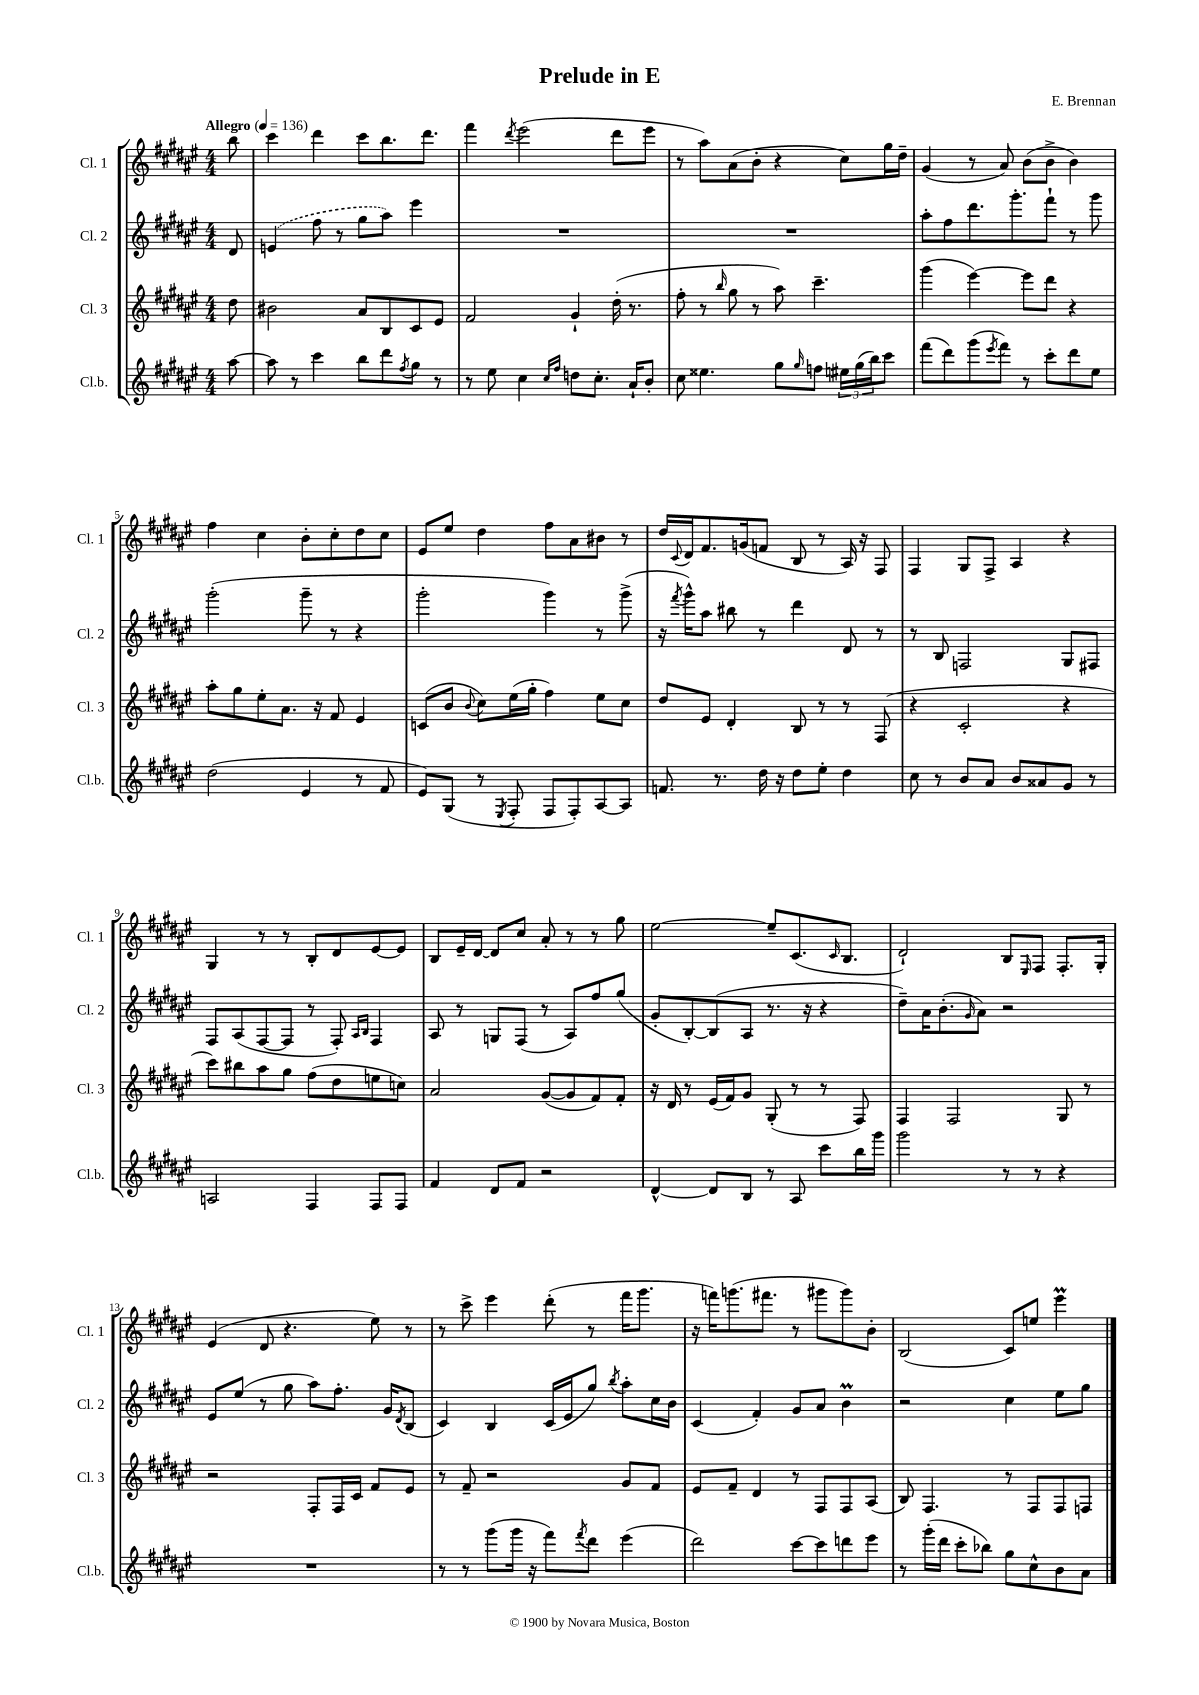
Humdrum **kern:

**kern	**kern	**kern	**kern
*staff4	*staff3	*staff2	*staff1
*clefG2	*clefG2	*clefG2	*clefG2
*k[f#c#g#d#a#e#]	*k[f#c#g#d#a#e#]	*k[f#c#g#d#a#e#]	*k[f#c#g#d#a#e#]
*M4/4	*M4/4	*M4/4	*M4/4
*MM136	*MM136	*MM136	*MM136
[8aa#\	8dd#\	8d#/	8bb\
=	=	=	=
8aa#\]	2b#\	(4e/	4ccc#\
8r	.	.	.
4ccc#\	.	8ff#\	4ddd#\
.	.	8r	.
8bb\L	8a#/L	8gg#\L	8ccc#\L
8ddd#\	8B/	8aa#\J)	8.bb\
8qff#/	.	.	.
8gg#\J	8c#/	4eee#\	.
.	.	.	8.ddd#\J
8r	8e#/J	.	.
=	=	=	=
8r	2f#/	1r	4fff#\
8ee#\	.	.	.
.	.	.	8qddd#/
4cc#\	.	.	(2eee#\
16qqcc#/LL	.	.	.
16qqff#/JJ	.	.	.
8dd\L	4g#`/	.	.
8.cc#'\J	.	.	.
.	(16dd#'\	.	8ddd#\L
16a#`/LK	8.r	.	.
8b'/J	.	.	8eee#\J
=	=	=	=
8cc#\	8ff#'\	1r	8r
4.ee##\	8r	.	8aa#\L)
.	16qqbb/	.	.
.	8gg#\	.	(8a#\
.	8r	.	8b'\J
8gg#\L	8aa#\)	.	4r
16qqgg#/	.	.	.
8ff\J	4.ccc#~\	.	.
24ee#\LL	.	.	8cc#\L)
(24gg#\	.	.	.
24bb\J)	.	.	.
8ccc#\J	.	.	16gg#\L
.	.	.	16dd#~\JJ
=	=	=	=
(8fff#\L	(4ggg#\	8aa#'\L	(4g#/
8ddd#\)	.	8ff#\	.
(8ggg#\	[4eee#\)	8.ddd#\	8r
8qeee#/	.	.	.
8fff#\J)	.	.	8a#/)
.	.	8.ggg#'\	.
8r	8eee#\]L	.	(8b\L
8ccc#'\L	8ddd#\J	8fff#`\J	8b^\J
8ddd#\	4r	8r	4b\)
8ee#\J	.	8ggg#\	.
=	=	=	=
(2dd#\	8aa#'\L	(2ggg#'\	4ff#\
.	8gg#\	.	.
.	8ee#'\	.	4cc#\
.	8.a#\J	.	.
4e#/	.	8ggg#~\	8b'\L
.	16r	.	.
.	8f#/	8r	8cc#'\
8r	4e#/	4r	8dd#\
8f#/	.	.	8cc#\J
=	=	=	=
8e#/L)	(8c/L	2ggg#'\	8e#/L
(8G#/J	8b/J	.	8ee#/J
.	8qqb/	.	.
8r	8cc#\L)	.	4dd#\
8qE#/	.	.	.
8F#'/	(16ee#\L	.	.
.	16gg#'\JJ	.	.
8F#/L	4ff#\)	4ggg#\)	8ff#\L
8F#'/)	.	.	8a#\
[8A#/	8ee#\L	8r	8b#\J
8A#/]J	8cc#\J	(8ggg#^\	8r
=	=	=	=
8.f/	8dd#/L	16r	16dd#/LL
.	.	8qfff#/	8qqc#/
.	.	16ggg#^^\LK)	16d#/J
.	8e#/J	8aa#\J	8.f#/
8.r	.	.	.
.	4d#'/	8bb#\	.
.	.	.	(16g/k
16dd#\	.	8r	8f/J
16r	.	.	.
8dd#\L	8B/	4ddd#\	8B/
8ee#'\J	8r	.	8r
4dd#\	8r	8d#/	16A#/)
.	.	.	16r
.	(8F#/	8r	8F#/
=	=	=	=
8cc#\	4r	8r	4F#/
8r	.	8B/	.
8b/L	2c#'/	2F/	8G#/L
8a#/J	.	.	8F#^/J
8b/L	.	.	4A#/
8a##/	.	.	.
8g#/J	4r	8G#/L	4r
8r	.	8F#/J	.
=	=	=	=
2A/	8ccc#\L)	8F#/L	4G#/
.	8bb#\	(8A#/	.
.	8aa#\	[8F#/	8r
.	8gg#\J	8F#/]J	8r
4F#/	(8ff#\L	8r	8B'/L
.	8dd#\	8F#'/)	8d#/
.	.	16qqA#/LL	.
.	.	16qqB/JJ	.
8F#/L	8ee\	4F#/	[8e#/
8F#/J	8cc\J)	.	8e#/]J
=	=	=	=
4f#/	2a#/	8A#/	8B/L
.	.	8r	16e#~/L
.	.	.	[16d#/JJ
8d#/L	.	8G/L	8d#/]L
8f#/J	.	(8F#/J	8cc#/J
2r	([8g#/L	8r	8a#'/
.	8g#/]	8A#/L)	8r
.	8f#/)	8ff#/	8r
.	8f#'/J	(8gg#/J	8gg#\
=	=	=	=
[4d#^^/	16r	8g#'/L	[2ee#\
.	16d#/	.	.
.	8r	[8B'/)	.
8d#/]L	(16e#/LL	(8B/]	.
.	16f#/J)	.	.
8B/J	8g#/J	8A#/J	.
8r	(8G#'/	8.r	8ee#~/]L
8A#/	8r	.	(8.c#/
.	.	16r	.
8ccc#\L	8r	4r	.
.	.	.	16qqc#/
.	.	.	8.B/J
16bb\L	8F#/)	.	.
16ggg#\JJ	.	.	.
=	=	=	=
2ggg#\	4F#/	8dd#~\L)	2d#`/)
.	.	16a#\K	.
.	.	(8.b'\	.
.	2F#/	.	.
.	.	16qqg#/	.
.	.	8a#\J)	.
8r	.	2r	8B/L
.	.	.	16qqE#/
8r	.	.	8F#/J
4r	8G#/	.	8.F#'/L
.	8r	.	.
.	.	.	16G#'/Jk
=	=	=	=
1r	2r	8e#/L	(4e#/
.	.	(8ee#/J	.
.	.	8r	8d#/
.	.	8gg#\	4.r
.	8F#'/L	8aa#\L)	.
.	16F#/L	8.ff#'\J	.
.	16c#/JJ	.	.
.	8f#/L	.	8ee#\)
.	.	16g#/LK	.
.	.	8qd#/	.
.	8e#/J	(8B/J	8r
=	=	=	=
8r	8r	4c#/)	8r
8r	8f#~/	.	8ccc#^\
(8ggg#\L	2r	4B/	4eee#\
16ggg#\Jk	.	.	.
16r	.	.	.
8fff#\L)	.	(16c#/LL	(8ddd#'\
.	.	16e#/J	.
8qfff#/	.	.	.
8ddd#\J	.	8gg#/J)	8r
.	.	8qbb/	.
(4eee#\	8g#/L	8aa#'\L	16fff#\LK
.	.	.	8.ggg#\J
.	8f#/J	16cc#\L	.
.	.	16b\JJ	.
=	=	=	=
2ddd#\)	8e#/L	(4c#/	16r
.	.	.	16fff\LK)
.	8f#~/J	.	(8.ggg\
.	4d#/	4f#'/)	.
.	.	.	8.fff#\J
[8ccc#\L	8r	8g#/L	8r
8ccc#\]	8F#/L	8a#/J	8ggg#\L
8ddd\	8F#/	4b\	8ggg#\)
8eee#\J	(8A#/J	.	8b'\J
=	=	=	=
8r	8B/)	2r	(2B/
(16ggg#'\LL	4.F#/	.	.
16ddd#\JJ	.	.	.
8ccc#'\L	.	.	.
8bb-\J)	.	.	.
8gg#\L	8r	4cc#\	8c#/L)
8cc#^^\	8F#/L	.	8ee/J
8b\	8F#/	8ee#\L	4eee#\
8a#\J	8F/J	8gg#\J	.
==	==	==	==
*-	*-	*-	*-
